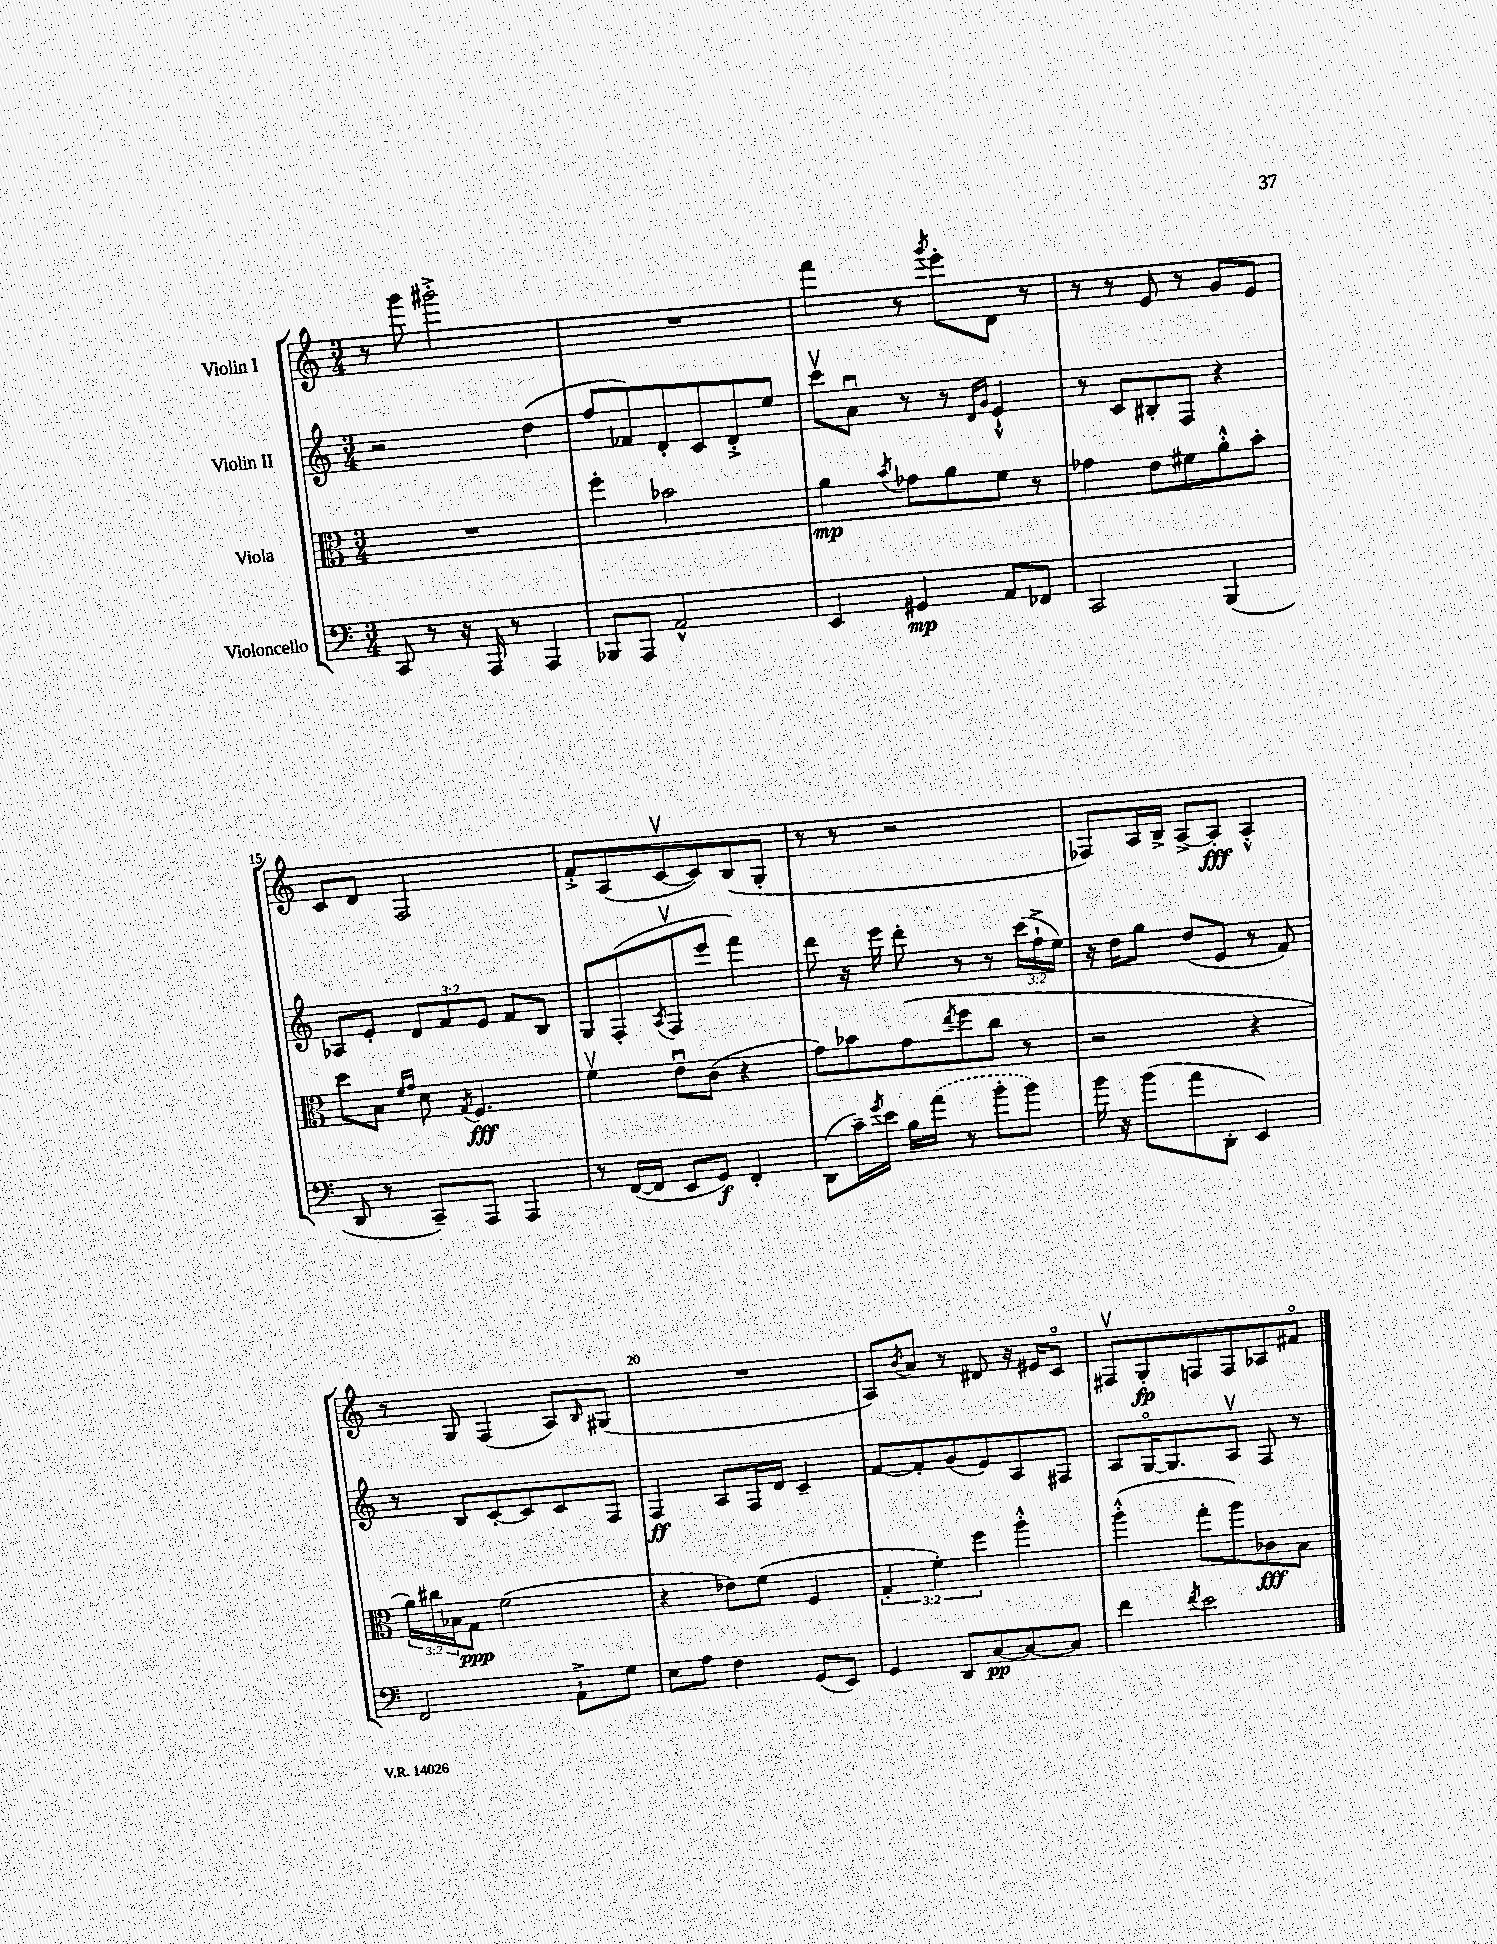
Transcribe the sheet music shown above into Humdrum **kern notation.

**kern	**kern	**kern	**kern
*staff4	*staff3	*staff2	*staff1
*clefF4	*clefC3	*clefG2	*clefG2
*k[]	*k[]	*k[]	*k[]
*M3/4	*M3/4	*M3/4	*M3/4
8CC	2.r	2r	8r
8r	.	.	8ggg
16r	.	.	2ggg#'^
16AAA	.	.	.
8r	.	.	.
4AAA	.	(4dd	.
=	=	=	=
8BBB-	4ff'	8ff	2.r
8AAA	.	8f-)	.
2AA^^	2b-	8d'	.
.	.	8c	.
.	.	8d'^	.
.	.	8ee	.
=	=	=	=
4EE	4a	8cccv	4fff
.	.	8au	.
.	8qb	.	.
4GG#	8g-	8r	8r
.	.	.	8qggg
.	8a	8r	8eee'
.	.	16qqd	.
.	.	16qqg	.
8AA	8f	4e`^^	8d
8FF-	8r	.	8r
=	=	=	=
2CC	4g-	8r	8r
.	.	8c	8r
.	8e	8B#'	8e
.	8f#	8F	8r
(4BBB	8a'^^	4r	8g
.	8b'	.	8e
=	=	=	=
8DD	8dd	8A-	8c
8r	8B	8e'	8d
.	16qqf	.	.
.	16qqg	.	.
8CC~)	8d	12d	2F
.	.	12f	.
.	8qG	.	.
8AAA	4.F	.	.
.	.	12e	.
4AAA	.	8f	.
.	.	8B	.
=	=	=	=
8r	4fv	8G	8f'^
([16FF	.	(8F'	(8A
16FF]	.	.	.
.	.	8qA	.
8EE	8eu	8Fv	[8cv
8GG)	(8c	8eee	8c])
4FF'	4r	4fff)	(8B
.	.	.	8G'
=	=	=	=
(8DD	8g)	8ddd	8r
16c~)	8b-	16r	8r
8qg	.	.	.
16e	.	16eee	.
16B	(8g	8ddd'	2r
(16a	.	.	.
.	8qee	.	.
8r	8ff	8r	.
8b'	8cc	8r	.
8b)	8r	(24ccc	.
.	.	24ff`^	.
.	.	24ee)	.
=	=	=	=
16b	2r	16r	8F-)
16r	.	16dd	.
(8b	.	8gg	16A
.	.	.	16B^
8a	.	(8dd	[8A^
8DD'	.	8e	8A']
4EE)	4r	8r	4A'^^
.	.	8f)	.
=	=	=	=
2FF	24a)	8r	8r
.	24cc#	.	.
.	24B-	.	.
.	8G	8B	8G
.	(2f	[8c'	(4F
.	.	8c]	.
8AA`^	.	8c	8A)
.	.	.	16qqB
8G	.	8F	(8G#
=	=	=	=
8E	4r	4F	2.r
8A	.	.	.
4F	8e-)	8A	.
.	(8f	16F	.
.	.	16d	.
(8GG	4F	4c~	.
8EE)	.	.	.
=	=	=	=
4GG	6G'	[8f	8A)
.	.	.	8qb
.	.	8f']	8a
.	6f')	.	.
8DD	.	(8g	8r
.	6ff	.	.
[8C	.	8e)	8d#
8C_	4aa'^^	8A	16r
.	.	.	16e#
8C]	.	8F#	8co
=	=	=	=
4f	(4aa'^^	8A	8F#v
.	.	[16Go	8G'
.	.	8.G]	.
8qf	.	.	.
2e	8gg'	.	8F
.	8aa)	8Av	8F
.	8c-	8F	8A-
.	8B	8r	8f#o
==	==	==	==
*-	*-	*-	*-
